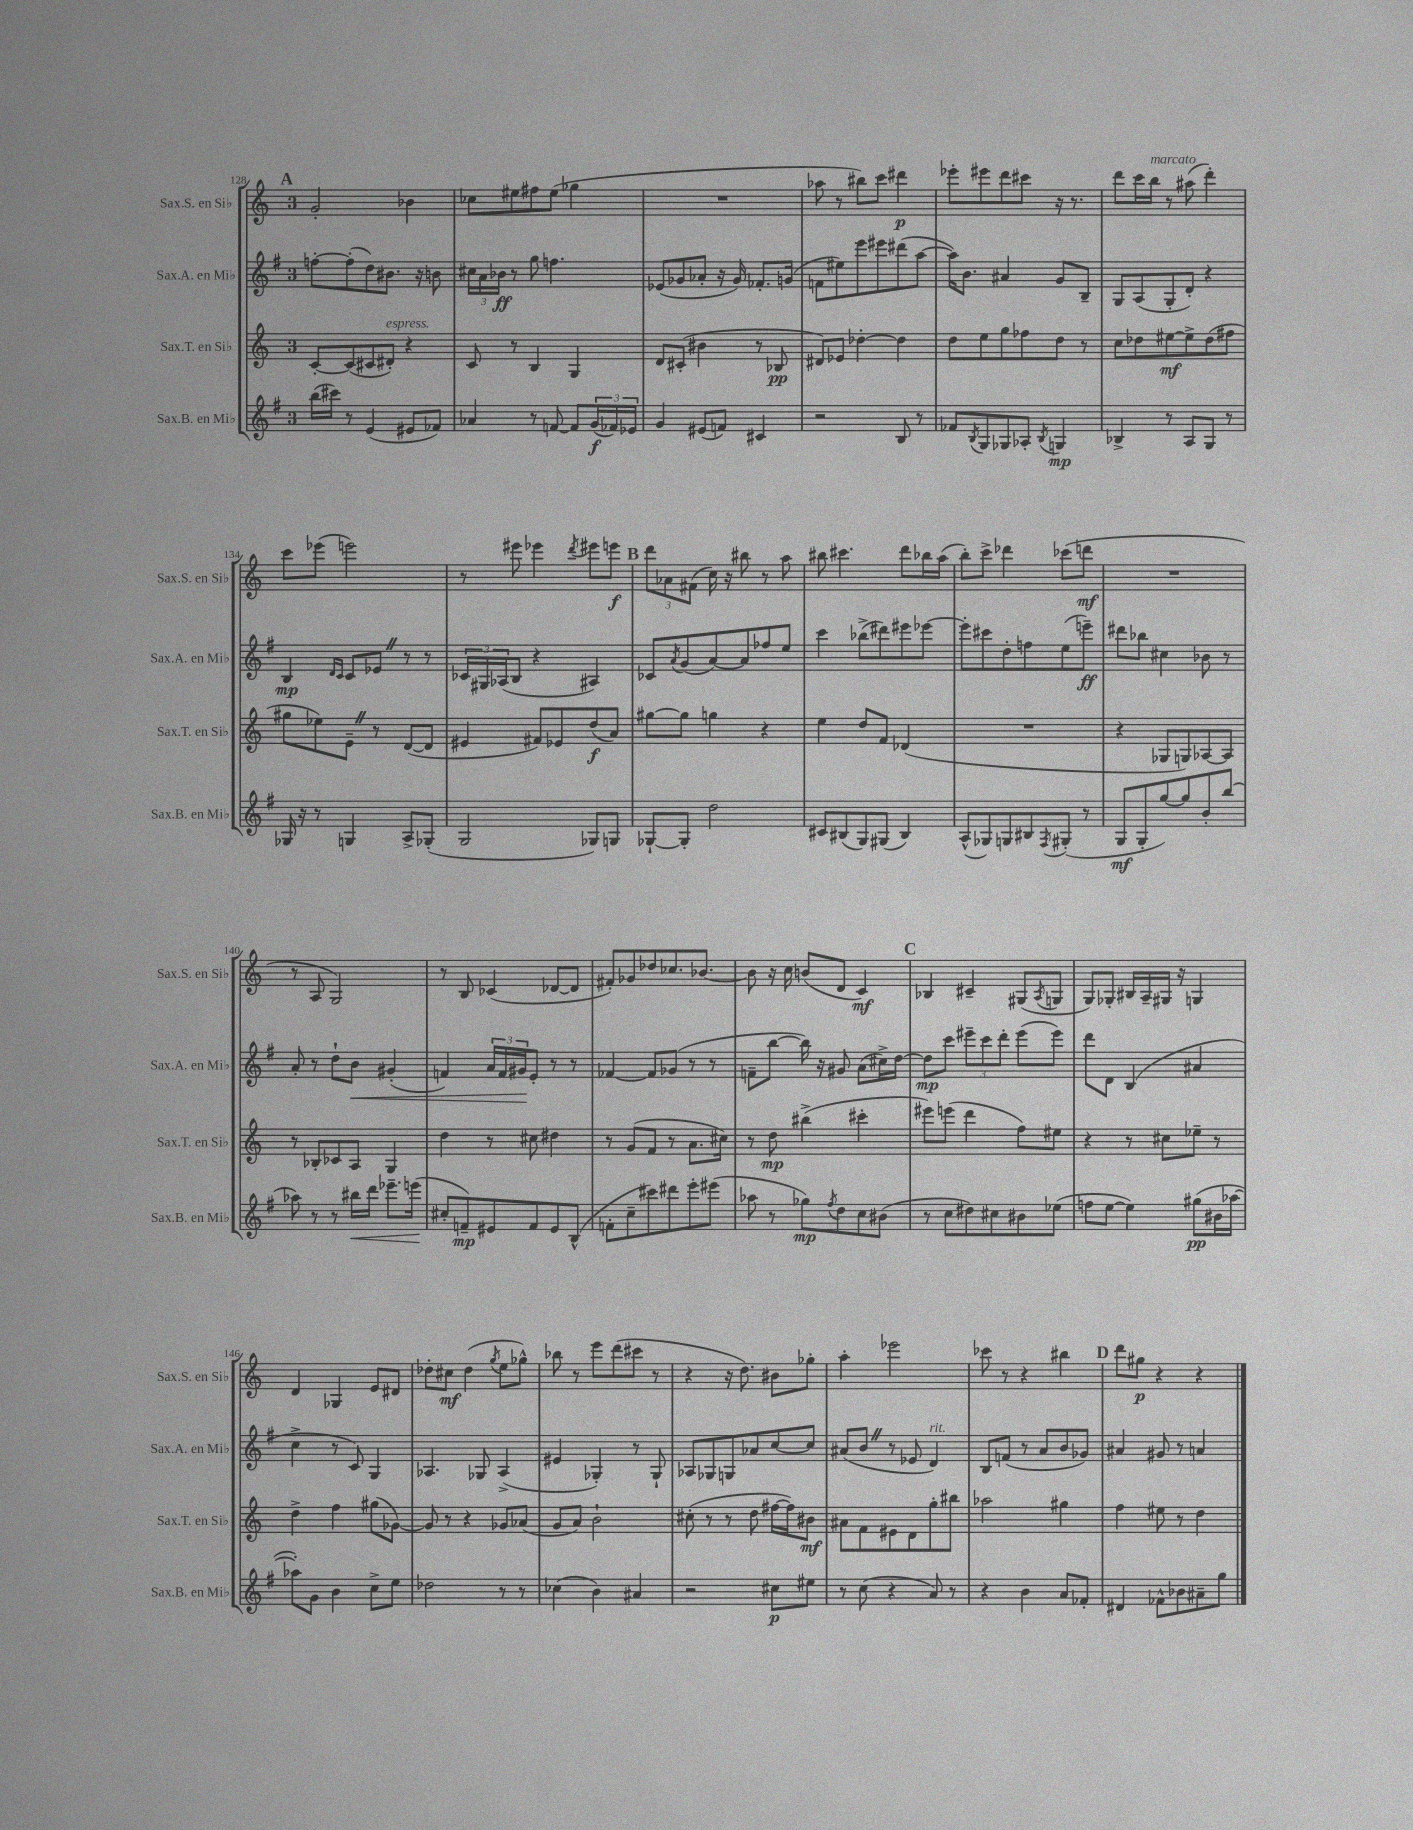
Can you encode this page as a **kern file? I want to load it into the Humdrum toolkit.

**kern	**dynam	**kern	**dynam	**kern	**dynam	**kern	**dynam
*part4	*part4	*part3	*part3	*part2	*part2	*part1	*part1
*staff4	*staff4	*staff3	*staff3	*staff2	*staff2	*staff1	*staff1
*I"Sax.B. en Mi♭	*	*I"Sax.T. en Si♭	*	*I"Sax.A. en Mi♭	*	*I"Sax.S. en Si♭	*
*I'Sax.B. en Mi♭	*	*I'Sax.T. en Si♭	*	*I'Sax.A. en Mi♭	*	*I'Sax.S. en Si♭	*
*clefG2	*	*clefG2	*	*clefG2	*	*clefG2	*
*k[f#]	*	*k[]	*	*k[f#]	*	*k[]	*
*M3/4	*	*M3/4	*	*M3/4	*	*M3/4	*
!!LO:REH:place=s1:t=A
=128	=128	=128	=128	=128	=128	=128	=128
(16bb\LL	.	[8c'/L	.	[8ffn'\L	.	2g'/	.
16ccc#X\JJ)	.	.	.	.	.	.	.
8r	.	(8c/]	.	(8ff'\]	.	.	.
(4e/	.	8c#X/	.	8dd\)	.	.	.
!	!	!LO:TX:a:i:t=espress.	!	!	!	!	!
.	.	8d#X'/J)	.	8.b#X\J	.	.	.
8e#X/L	.	4r	.	.	.	4b-X\	.
.	.	.	.	16r	.	.	.
8f-X/J)	.	.	.	8bn\	.	.	.
=129	=129	=129	=129	=129	=129	=129	=129
4a-X/	.	8c/	.	24cc#X\LL	.	8cc-X\L	.
.	.	.	.	24a\	.	.	.
.	.	.	.	24b-X\JJ	ff	.	.
.	.	8r	.	8r	.	8ee#X\	.
8r	.	4B/	.	8gg\	.	8ff#X\	.
[8fn/	.	.	.	4.ffn\	.	(8ee#\J	.
8f/L]	.	4G/	.	.	.	4gg-X\	.
(24g/L	f	.	.	.	.	.	.
24f-X/)	.	.	.	.	.	.	.
24e-X/JJ	.	.	.	.	.	.	.
=130	=130	=130	=130	=130	=130	=130	=130
4g/	.	8d/L	.	(8e-X/L	.	2.r	.
.	.	(8c#X'/J	.	8g-X/	.	.	.
(8e#X/L	.	4b#X\	.	8a-X'/J	.	.	.
8fn/J)	.	.	.	16r	.	.	.
.	.	.	.	16g-/)	.	.	.
4c#X/	.	8r	.	8.f-X'/L	.	.	.
.	.	8B-X/	pp	.	.	.	.
.	.	.	.	(16gn/Jk	.	.	.
=131	=131	=131	=131	=131	=131	=131	=131
2r	.	8d#X/L)	.	8fn\L	.	8aa-X\	.
.	.	8e-X/J	.	8ee#X\)	.	8r	.
.	.	[4dd-X'\	.	8eee\	.	8bb#X\L)	.
.	.	.	.	8eee#X\	.	8ccc\J	.
8B/	.	4dd-\]	.	(8ddd#X\	.	4ddd#X\	p
8r	.	.	.	[8aa\J	.	.	.
=132	=132	=132	=132	=132	=132	=132	=132
8f-X/L	.	8dd\L	.	16aa\KL])	.	8eee-X'\L	.
.	.	.	.	8.b\J	.	.	.
8qB/	.	.	.	.	.	.	.
8G/	.	8ee\	.	.	.	8eee#X\	.
8G-X/	.	8gg\	.	4a#X/	.	8ddd\	.
8A-X'/J	.	8ff-X\	.	.	.	8ccc#X\J	.
8qB/	.	.	.	.	.	.	.
4Gn/	mp	8dd\J	.	8g/L	.	16r	.
.	.	.	.	.	.	8.r	.
.	.	8r	.	8B~/J	.	.	.
=133	=133	=133	=133	=133	=133	=133	=133
4B-X^/	.	8cc\L	.	8G/L	.	8ddd\L	.
.	.	8dd-X\	.	(8A/	.	16ccc\L	.
!	!	!	!	!	!	!LO:TX:a:i:t=marcato	!
.	.	.	.	.	.	16bb\JJ	.
8r	.	[8ee#X\	mf	8G'/	.	8r	.
8A/L	.	8ee#^\]	.	8d'/J)	.	(8aa#X\	.
8G/J	.	(8dd-\	.	4r	.	4ddd'\)	.
8r	.	8ff#X\J	.	.	.	.	.
!!LO:LB:g=z
=134	=134	=134	=134	=134	=134	=134	=134
16G-X/	.	8gg#X\L	.	4B/	mp	8ccc\L	.
16r	.	.	.	.	.	.	.
8r	.	8ee-X\)	.	.	.	(8eee-X\J	.
.	.	.	.	16qqd/LL	.	.	.
.	.	.	.	16qqc/JJ	.	.	.
4Gn/	.	8e~Z\J	.	8c/L	.	2eeen\)	.
.	.	8r	.	8e-XZ/J	.	.	.
8A^/L	.	([8d/L	.	8r	.	.	.
(8G-X'/J	.	8d/J]	.	8r	.	.	.
=135	=135	=135	=135	=135	=135	=135	=135
2G/	.	4e#X/	.	24c-X/LL	.	8r	.
.	.	.	.	24G#X/	.	.	.
.	.	.	.	(24A-X/J	.	.	.
.	.	.	.	8B/J	.	8eee#X\	.
.	.	8f#X/L)	.	4r	.	4eee-X\	.
.	.	8e-X/	.	.	.	.	.
.	.	.	.	.	.	8qddd/	.
8G-X/L)	.	(8dd/	f	4A#X/)	.	8eee#X\L	.
8Gn/J	.	8a/J)	.	.	.	8eeen\J	f
!!LO:REH:place=s1:t=B
=136	=136	=136	=136	=136	=136	=136	=136
[8G-X`/L	.	[8gg#X\L	.	8c-X/L	.	12ddd\L	.
.	.	.	.	.	.	12a-X\	.
.	.	.	.	8qa/	.	.	.
8G-'/J]	.	8gg#\J]	.	(8g/	.	.	.
.	.	.	.	.	.	(12f#X\J	.
2dd\	.	4ggn\	.	[8a/)	.	16cc\)	.
.	.	.	.	.	.	16r	.
.	.	.	.	8a/]	.	8bb#X\	.
.	.	4r	.	8ff-X/	.	8r	.
.	.	.	.	8ee/J	.	8aa\	.
=137	=137	=137	=137	=137	=137	=137	=137
8c#X/L	.	4ee\	.	4ccc\	.	8bb#X\	.
(8B#X/	.	.	.	.	.	4.ccc#X\	.
8G/)	.	8dd/L	.	(8bb-X^\L	.	.	.
(8G#X/J	.	8f/J	.	8ddd#X\)	.	.	.
4B#/)	.	(4d-X/	.	8eee#X\	.	8ddd\L	.
.	.	.	.	[8eee-X\J	.	16bb-X\L	.
.	.	.	.	.	.	(16aa\JJ	.
=138	=138	=138	=138	=138	=138	=138	=138
(8A^^/L	.	2.r	.	8eee-'\L]	.	8bb'\L)	.
8G-X/)	.	.	.	8ccc#X\	.	8ccc^\J	.
8Gn/	.	.	.	8dd'\	.	4ddd-X\	.
8B#X/	.	.	.	8ffn\	.	.	.
8qF#/	.	.	.	.	.	.	.
(8G#X'/J	.	.	.	(8ee\	.	(8ccc-X\L	.
8r	.	.	.	8eeen~\J)	ff	8dddn\J	mf
=139	=139	=139	=139	=139	=139	=139	=139
8G/L	mf	4r	.	8ddd#X\L	.	2.r	.
8G'/	.	.	.	8bb-X\J	.	.	.
[8gg/)	.	8G-X/L	.	4cc#X\	.	.	.
8gg/]	.	8Gn/)	.	.	.	.	.
8b'/	.	[8A-X/	.	8b-X\	.	.	.
(8bb/J	.	8A-/J]	.	8r	.	.	.
!!LO:LB:g=z
=140	=140	=140	=140	=140	=140	=140	=140
8aa-X\)	.	8r	.	8a'/	.	8r	.
8r	.	8B-X'/L	.	8r	.	8A/	.
8r	.	8c-X/	.	8dd`\L	.	2G/)	.
!	!LO:HP:b	!	!	!	!LO:HP:b	!	!
16bb#X\LL	<	8A/J	.	8b\J	<	.	.
16ddd\JJ	.	.	.	.	.	.	.
8.eee-X~\L	.	4G/	.	(4g#X'/	.	.	.
(16eeen\Jk	.	.	.	.	.	.	.
.	[	.	.	.	.	.	.
=141	=141	=141	=141	=141	=141	=141	=141
8cc#X'/L	.	4dd\	.	4fn/)	.	8r	.
8fn~/)	mp	.	.	.	.	8B/	.
8e#X/	.	8r	.	24a/LL	.	(4c-X/	.
.	.	.	.	24f/	.	.	.
.	.	.	.	24g#X/J	.	.	.
8f/	.	8cc#X\	.	8e'/J	[	.	.
8e#/	.	4dd#X\	.	8r	.	[8d-X/L	.
(8B^^/J	.	.	.	8r	.	8d-/J]	.
=142	=142	=142	=142	=142	=142	=142	=142
8fn'\L	.	8r	.	[4f-X/	.	8f#X'/L)	.
8cc~\	.	(8g/L	.	.	.	8g-X/	.
8ccc#X\)	.	8f/J	.	8f-/L]	.	8dd-X/	.
8ddd#X\	.	8r	.	(8g-X/J	.	8.cc-X/	.
8eee'\	.	8.a\L	.	8r	.	.	.
.	.	.	.	.	.	[8.b-X/J	.
(8eee#X\J	.	.	.	8r	.	.	.
.	.	16cc#X\Jk)	.	.	.	.	.
=143	=143	=143	=143	=143	=143	=143	=143
8aa-X\	.	8r	.	8fn~\L	.	8b-\]	.
8r	.	8dd\	mp	[8bb\J	.	16r	.
.	.	.	.	.	.	16cc\	.
8gg-X\L)	mp	(4bb#X^\	.	16bb\])	.	(8bn/L	.
.	.	.	.	16r	.	.	.
8qff#/	.	.	.	.	.	.	.
8dd\	.	.	.	8g#X/	.	8d/J	.
8cc\	.	4ccc#X'\	.	(8a\L	.	4c/)	mf
(8b#X\J	.	.	.	16cc#X^\L)	.	.	.
.	.	.	.	[16dd\JJ	.	.	.
!!LO:REH:place=s1:t=C
=144	=144	=144	=144	=144	=144	=144	=144
8r	.	8eee#X\L)	.	8dd\L]	mp	4B-X/	.
8cc\L	.	(8eeen\J	.	8ccc\J	.	.	.
8dd#X\)	.	4ddd\	.	12eee#X~\L	.	4c#X~/	.
.	.	.	.	12ccc\	.	.	.
8cc#X\	.	.	.	.	.	.	.
.	.	.	.	12ddd'\J	.	.	.
8b#X\	.	8ff\L)	.	(8eee#\L	.	(8G#X/L	.
.	.	.	.	.	.	8qA/	.
(8ee-X\J	.	8ee#X\J	.	8eee#\J)	.	8Gn/J	.
=145	=145	=145	=145	=145	=145	=145	=145
8ffn\L	.	4r	.	8ddd\L	.	8G/L)	.
[8ee\J	.	.	.	8d\J	.	8G-X'/J	.
4ee\])	.	8r	.	(4B/	.	16B#X/LL	.
.	.	.	.	.	.	16A~/	.
.	.	8cc#X\L	.	.	.	16G#X/JJ	.
.	.	.	.	.	.	16r	.
(8gg#X\L	pp	8ee-X~\J	.	4a#X/	.	4Gn/	.
16b#X\L	.	8r	.	.	.	.	.
[16aa-X\JJ	.	.	.	.	.	.	.
!!LO:LB:g=z
=146	=146	=146	=146	=146	=146	=146	=146
8aa-X'\L])	.	4dd^\	.	4cc^\	.	4d/	.
8g\J	.	.	.	.	.	.	.
4b\	.	4ff\	.	8r	.	4G-X/	.
.	.	.	.	8c/)	.	.	.
8cc^\L	.	(8gg#X\L	.	4G/	.	8e/L	.
8ee\J	.	[8g-X\J)	.	.	.	8d#X/J	.
=147	=147	=147	=147	=147	=147	=147	=147
2dd-X\	.	8g-/]	.	4.A-X/	.	8dd-X'\L	.
.	.	8r	.	.	.	8cc#X\J	mf
.	.	4r	.	.	.	(4dd-\	.
.	.	.	.	8G-X/	.	.	.
.	.	.	.	.	.	8qgg/	.
8r	.	8g-X/L	.	(4A-^/	.	8ee\L	.
8r	.	(8a-X/J	.	.	.	8gg-X^^\J)	.
=148	=148	=148	=148	=148	=148	=148	=148
(4cc-X\	.	8g/L	.	4e#X/	.	8bb-X\	.
.	.	8a/J)	.	.	.	8r	.
4b\)	.	2b`\	.	4G-X'/)	.	8eee\L	.
.	.	.	.	.	.	(8ddd\	.
4a#X/	.	.	.	8r	.	8ccc#X\J	.
.	.	.	.	8G-`/	.	8r	.
=149	=149	=149	=149	=149	=149	=149	=149
2r	.	(8cc#X'\	.	8A-X/L	.	4r	.
.	.	8r	.	8G-X/	.	.	.
.	.	8r	.	8Gn/	.	16r	.
.	.	.	.	.	.	8.dd\)	.
.	.	8dd\	.	8a-X/	.	.	.
8cc#X\L	p	[16ff#X\LL	.	[8cc/	.	8b#X\L	.
.	.	16ff#\J])	.	.	.	.	.
8ee#X\J	.	8b#X\J	mf	8cc/J]	.	8gg-X'\J	.
=150	=150	=150	=150	=150	=150	=150	=150
8r	.	8a#X\L	.	(8a#X/L	.	4aa'\	.
(8cc\	.	8f\	.	8bZ/J	.	.	.
4r	.	8e#X\	.	8r	.	2eee-X\	.
.	.	8d\	.	8e-X/	.	.	.
!	!	!	!	!LO:TX:a:i:t=rit.	!	!	!
8a/)	.	8gg'\	.	4d/)	.	.	.
8r	.	8bb#X\J	.	.	.	.	.
=151	=151	=151	=151	=151	=151	=151	=151
4r	.	2aa-X\	.	8B/L	.	8ccc-X\	.
.	.	.	.	(8fn/J	.	8r	.
4b\	.	.	.	8r	.	4r	.
.	.	.	.	8a/L	.	.	.
8a/L	.	4gg#X\	.	8b/	.	4bb#X\	.
8f-X'/J	.	.	.	8g-X/J)	.	.	.
!!LO:REH:place=s1:t=D
=152	=152	=152	=152	=152	=152	=152	=152
4d#X/	.	4ff\	.	4a#X/	.	8ddd\L	.
.	.	.	.	.	.	8gg#X\J	p
8f-X^^\L	.	8ee#X\	.	8g#X/	.	4r	.
8b-X\	.	8r	.	8r	.	.	.
8a#X~\	.	4dd\	.	4an/	.	4r	.
8gg\J	.	.	.	.	.	.	.
==	==	==	==	==	==	==	==
*-	*-	*-	*-	*-	*-	*-	*-
